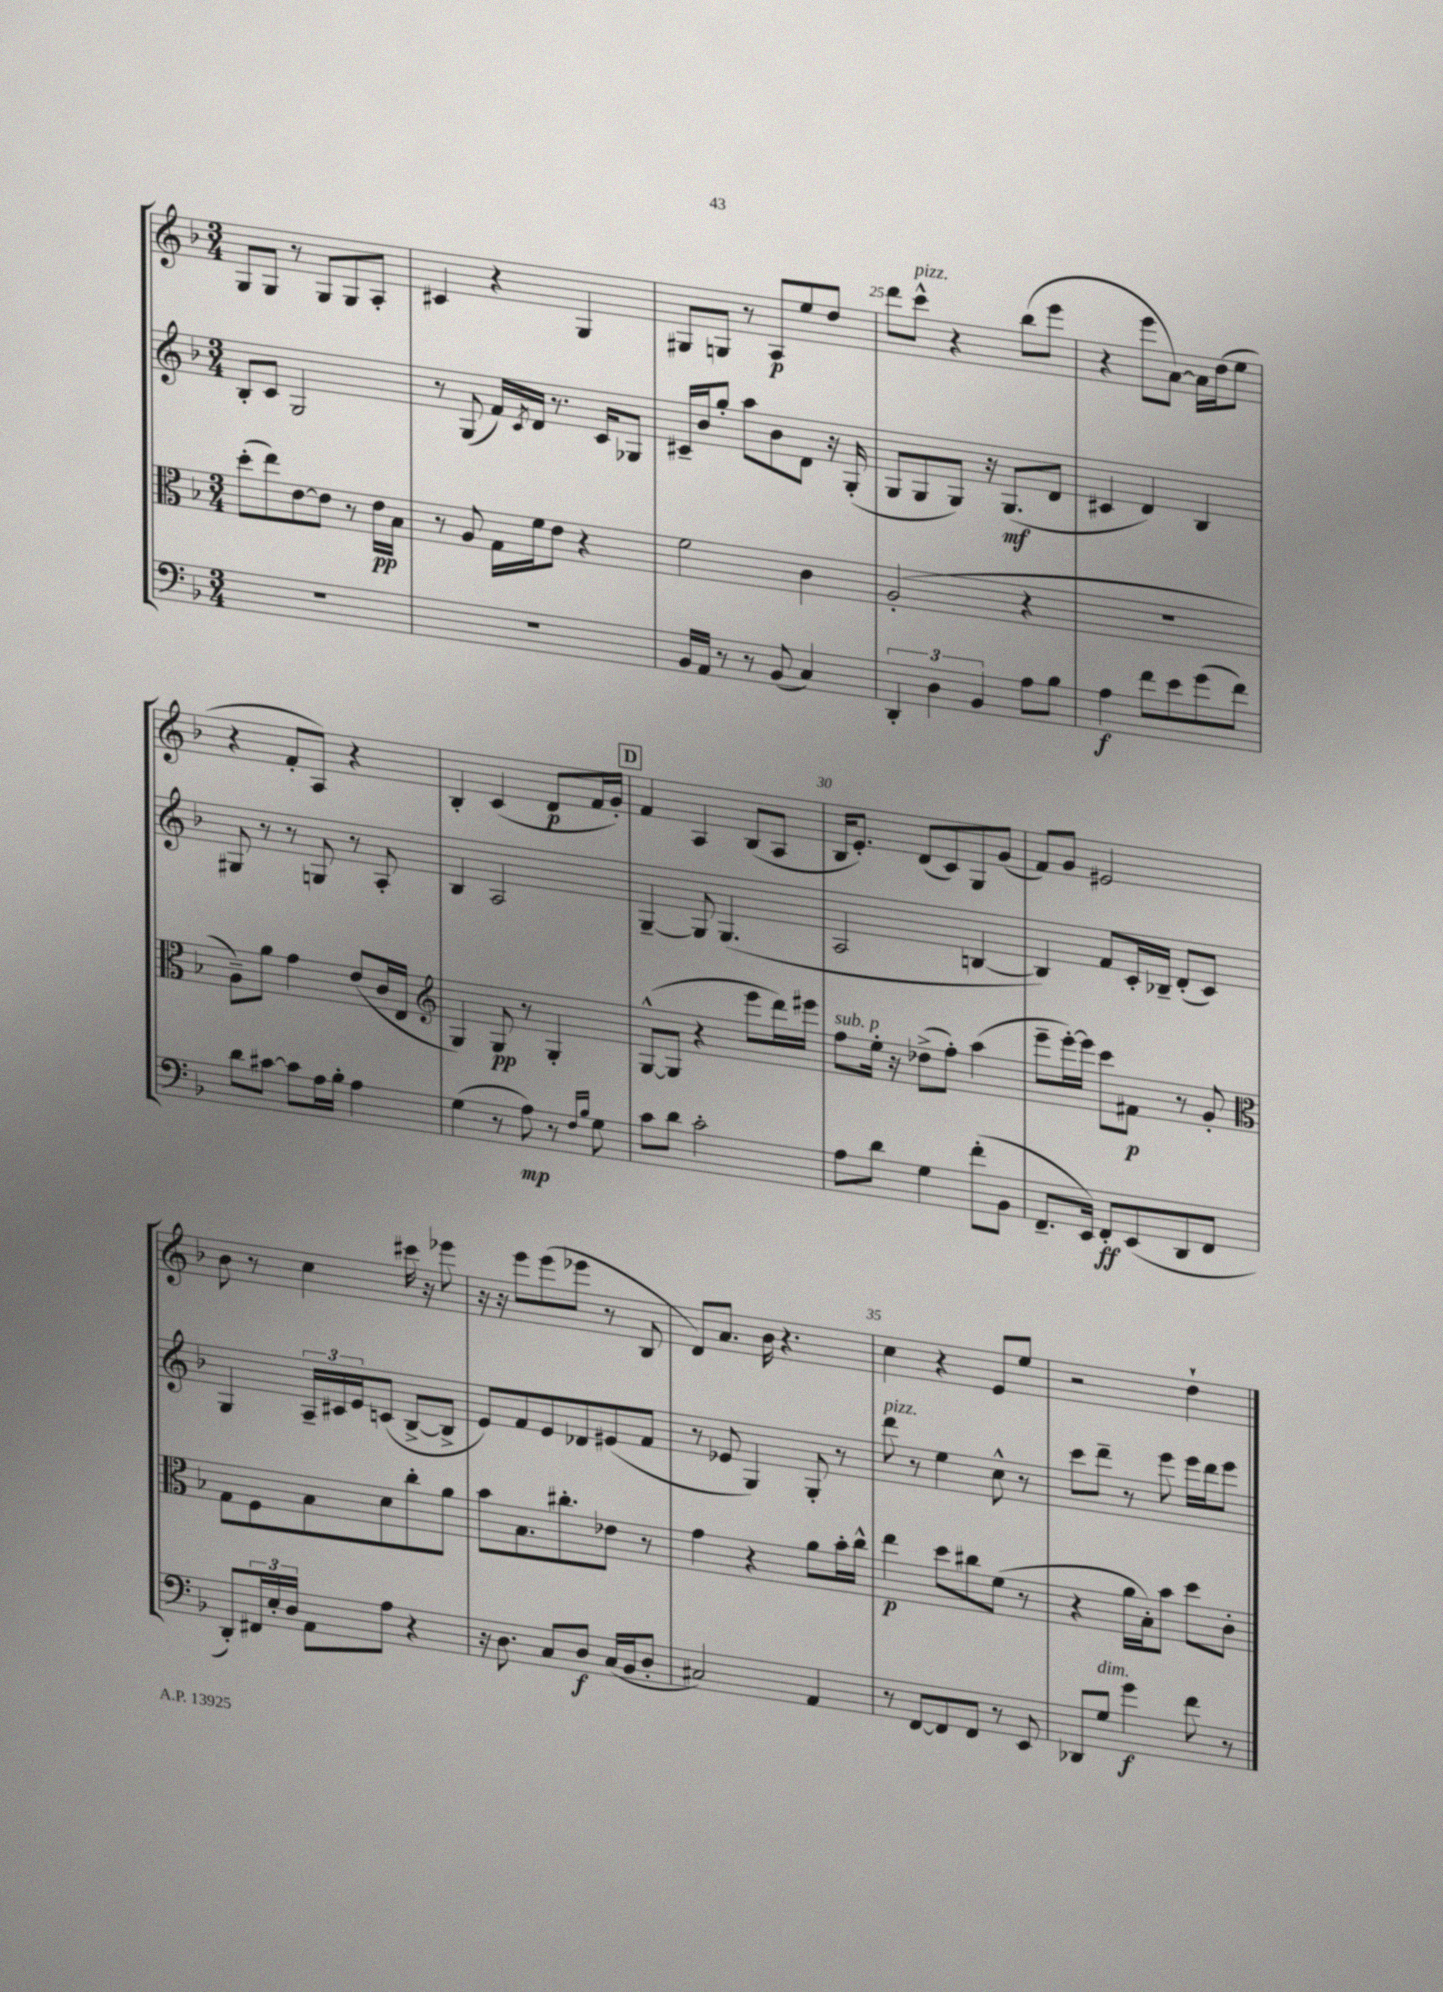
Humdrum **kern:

**kern	**dynam	**kern	**dynam	**kern	**dynam	**kern	**dynam
*part4	*part4	*part3	*part3	*part2	*part2	*part1	*part1
*staff4	*staff4	*staff3	*staff3	*staff2	*staff2	*staff1	*staff1
*clefF4	*	*clefC3	*	*clefG2	*	*clefG2	*
*k[b-]	*	*k[b-]	*	*k[b-]	*	*k[b-]	*
*M3/4	*	*M3/4	*	*M3/4	*	*M3/4	*
=22	=22	=22	=22	=22	=22	=22	=22
2.r	.	(8dd'\L	.	8B-'/L	.	8G/L	.
.	.	8ee\)	.	8c/J	.	8G/J	.
.	.	[8e\	.	2G/	.	8r	.
.	.	8e\J]	.	.	.	8G/L	.
.	.	8r	.	.	.	8G/	.
.	.	16e\LL	pp	.	.	8A'/J	.
.	.	16B-\JJ	.	.	.	.	.
=23	=23	=23	=23	=23	=23	=23	=23
2.r	.	8r	.	8r	.	4c#X/	.
.	.	8A/	.	(8G/	.	.	.
.	.	16G\LL	.	16f/LL)	.	4r	.
.	.	.	.	8qc/	.	.	.
.	.	16f\J	.	16d/JJ	.	.	.
.	.	8e\J	.	8.r	.	.	.
.	.	4r	.	.	.	4G/	.
.	.	.	.	16c/KL	.	.	.
.	.	.	.	8G-X/J	.	.	.
=24	=24	=24	=24	=24	=24	=24	=24
16BB-/LL	.	2f\	.	16c#X~/LL	.	8G#X/L	.
16AA/JJ	.	.	.	16b-/J	.	.	.
8r	.	.	.	8gg'/J	.	8Gn/J	.
8r	.	.	.	8aa\L	.	8r	.
(8BB-/	.	.	.	8b-\	.	8A/L	p
4C/)	.	4c\	.	8d\J	.	8ee/	.
.	.	.	.	16r	.	8dd/J	.
.	.	.	.	(16G'/	.	.	.
=25	=25	=25	=25	=25	=25	=25	=25
6DD'/	.	(2A'/	.	8G/L	.	8ddd\L	.
!	!	!	!	!	!	!LO:TX:a:i:t=pizz.	!
.	.	.	.	8G/	.	8ccc^^\J	.
6D\	.	.	.	.	.	.	.
.	.	.	.	8G/J)	.	4r	.
6BB-/	.	.	.	.	.	.	.
.	.	.	.	16r	.	.	.
.	.	.	.	(8.G/L	mf	.	.
8A\L	.	4r	.	.	.	(8bb-\L	.
8B-\J	.	.	.	8d/J	.	8eee\J	.
=26	=26	=26	=26	=26	=26	=26	=26
4A\	f	2.r	.	4c#X/	.	4r	.
8f\L	.	.	.	4d/)	.	8eee\L	.
8e\	.	.	.	.	.	[8a\J)	.
(8g\	.	.	.	4B-/	.	16a\LL]	.
.	.	.	.	.	.	(16dd\J	.
8f\J)	.	.	.	.	.	8ee\J	.
!!LO:LB:g=z
=27	=27	=27	=27	=27	=27	=27	=27
8d\L	.	8A~\L)	.	8G#X/	.	4r	.
[8c#X\J	.	8a\J	.	8r	.	.	.
8c#\L]	.	4g\	.	8r	.	8f'/L	.
16A\L	.	.	.	8Gn/	.	8A/J)	.
16B-'\JJ	.	.	.	.	.	.	.
4A\	.	(8e/L	.	8r	.	4r	.
.	.	16c/L	.	8A'/	.	.	.
.	.	16E/JJ	.	.	.	.	.
=28	=28	=28	=28	=28	=28	=28	=28
*	*	*clefG2	*	*	*	*	*
(4G\	.	4G/)	.	4B-/	.	4B-'/	.
8r	.	8G/	pp	2A/	.	(4c/	.
8A\)	mp	8r	.	.	.	.	.
8r	.	4G'/	.	.	.	8d/L	p
16qqF/LL	.	.	.	.	.	.	.
16qqB-/JJ	.	.	.	.	.	.	.
8G\	.	.	.	.	.	16f/L	.
.	.	.	.	.	.	16g'/JJ)	.
!!LO:REH:place=s1:t=D
=29	=29	=29	=29	=29	=29	=29	=29
8c\L	.	([8G^^/L	.	[4G~/	.	4f/	.
8d\J	.	8G/J]	.	.	.	.	.
2c'\	.	4r	.	8G/]	.	4A/	.
.	.	.	.	(4.G/	.	.	.
.	.	8eee\L	.	.	.	(8B-/L	.
.	.	16ddd\L)	.	.	.	8A/J	.
.	.	16eee#X\JJ	.	.	.	.	.
=30	=30	=30	=30	=30	=30	=30	=30
!	!	!LO:TX:a:i:t=sub. p	!	!	!	!	!
8A\L	.	8ff\L	.	2A/	.	16B-/KL	.
.	.	.	.	.	.	8.e'/J)	.
8d\J	.	16ee'\Jk	.	.	.	.	.
.	.	16r	.	.	.	.	.
4G\	.	(8dd-X^\L	.	.	.	(8d/L	.
.	.	8ff'\J)	.	.	.	8c/)	.
(8f'\L	.	(4aa\	.	[4Bn/	.	8G/	.
8BB-\J	.	.	.	.	.	(8g/J	.
=31	=31	=31	=31	=31	=31	=31	=31
8.FF~/L	.	8eee~\L	.	4B/])	.	8f/L)	.
.	.	[16eee'\L)	.	.	.	8g/J	.
16EE/Jk)	.	16eee\JJ]	.	.	.	.	.
8FF'/L	ff	8ccc\L	.	8f/L	.	2e#X/	.
(8EE/	.	8f#X\J	p	16c'/L	.	.	.
.	.	.	.	16B-X~/JJ	.	.	.
8DD/	.	8r	.	(8d'/L	.	.	.
8FF/J	.	8g'/	.	8c/J)	.	.	.
!!LO:LB:g=z
=32	=32	=32	=32	=32	=32	=32	=32
*	*	*clefC3	*	*	*	*	*
8DD'/L)	.	8G\L	.	4G/	.	8b-\	.
24FF#X/L	.	8F\	.	.	.	8r	.
24E'/	.	.	.	.	.	.	.
24D/JJ	.	.	.	.	.	.	.
8AA\L	.	8B-\	.	24A~/LL	.	4cc\	.
.	.	.	.	24c#X/	.	.	.
.	.	.	.	24e/J	.	.	.
8A\J	.	8d\	.	(8cn/J	.	.	.
4r	.	8cc'\	.	[8B-^/L	.	16ccc#X\	.
.	.	.	.	.	.	16r	.
.	.	8a\J	.	8B-^/J]	.	8eee-X\	.
=33	=33	=33	=33	=33	=33	=33	=33
16r	.	8b-\L	.	8e/L)	.	16r	.
8.D\	.	.	.	.	.	16r	.
.	.	8.B-\	.	8f/	.	8eee\L	.
8C/L	.	.	.	8e/	.	(8eee\	.
.	.	8.cc#X'\	.	.	.	.	.
8D/J	f	.	.	8d-X/	.	8eee-X\J	.
(16C/LL	.	8e-X\J	.	(8e#X/	.	8r	.
16BB-/J	.	.	.	.	.	.	.
8D'/J	.	8r	.	8f/J	.	8B-/	.
=34	=34	=34	=34	=34	=34	=34	=34
2C#X/)	.	4g\	.	8r	.	8d/L)	.
.	.	.	.	8e-X/	.	8.a/J	.
.	.	4r	.	4G/)	.	.	.
.	.	.	.	.	.	16b-\	.
.	.	.	.	.	.	4.r	.
4AA/	.	8a\L	.	8G'/	.	.	.
.	.	16b-'\L	.	8r	.	.	.
.	.	16cc^^\JJ	.	.	.	.	.
=35	=35	=35	=35	=35	=35	=35	=35
!	!	!	!	!LO:TX:a:i:t=pizz.	!	!	!
8r	.	4ee\	p	8ddd\	.	4cc\	.
[8FF/L	.	.	.	8r	.	.	.
8FF/]	.	8dd\L	.	4ee\	.	4r	.
8FF/J	.	8cc#X\	.	.	.	.	.
8r	.	(8f\J	.	8cc^^\	.	8e/L	.
8EE/	.	8r	.	8r	.	8ee/J	.
=36	=36	=36	=36	=36	=36	=36	=36
8DD-X/L	.	4r	.	8ccc\L	.	2r	.
!LO:TX:a:i:t=dim.	!	!	!	!	!	!	!
8G/J	.	.	.	8ddd~\J	.	.	.
4g\	f	16a\LL	.	8r	.	.	.
.	.	16B-'\J)	.	.	.	.	.
.	.	8b-\J	.	8eee\	.	.	.
8f\	.	8dd\L	.	16eee\LL	.	4dd`\	.
.	.	.	.	16ddd\J	.	.	.
8r	.	8c'\J	.	8eee\J	.	.	.
==	==	==	==	==	==	==	==
*-	*-	*-	*-	*-	*-	*-	*-
